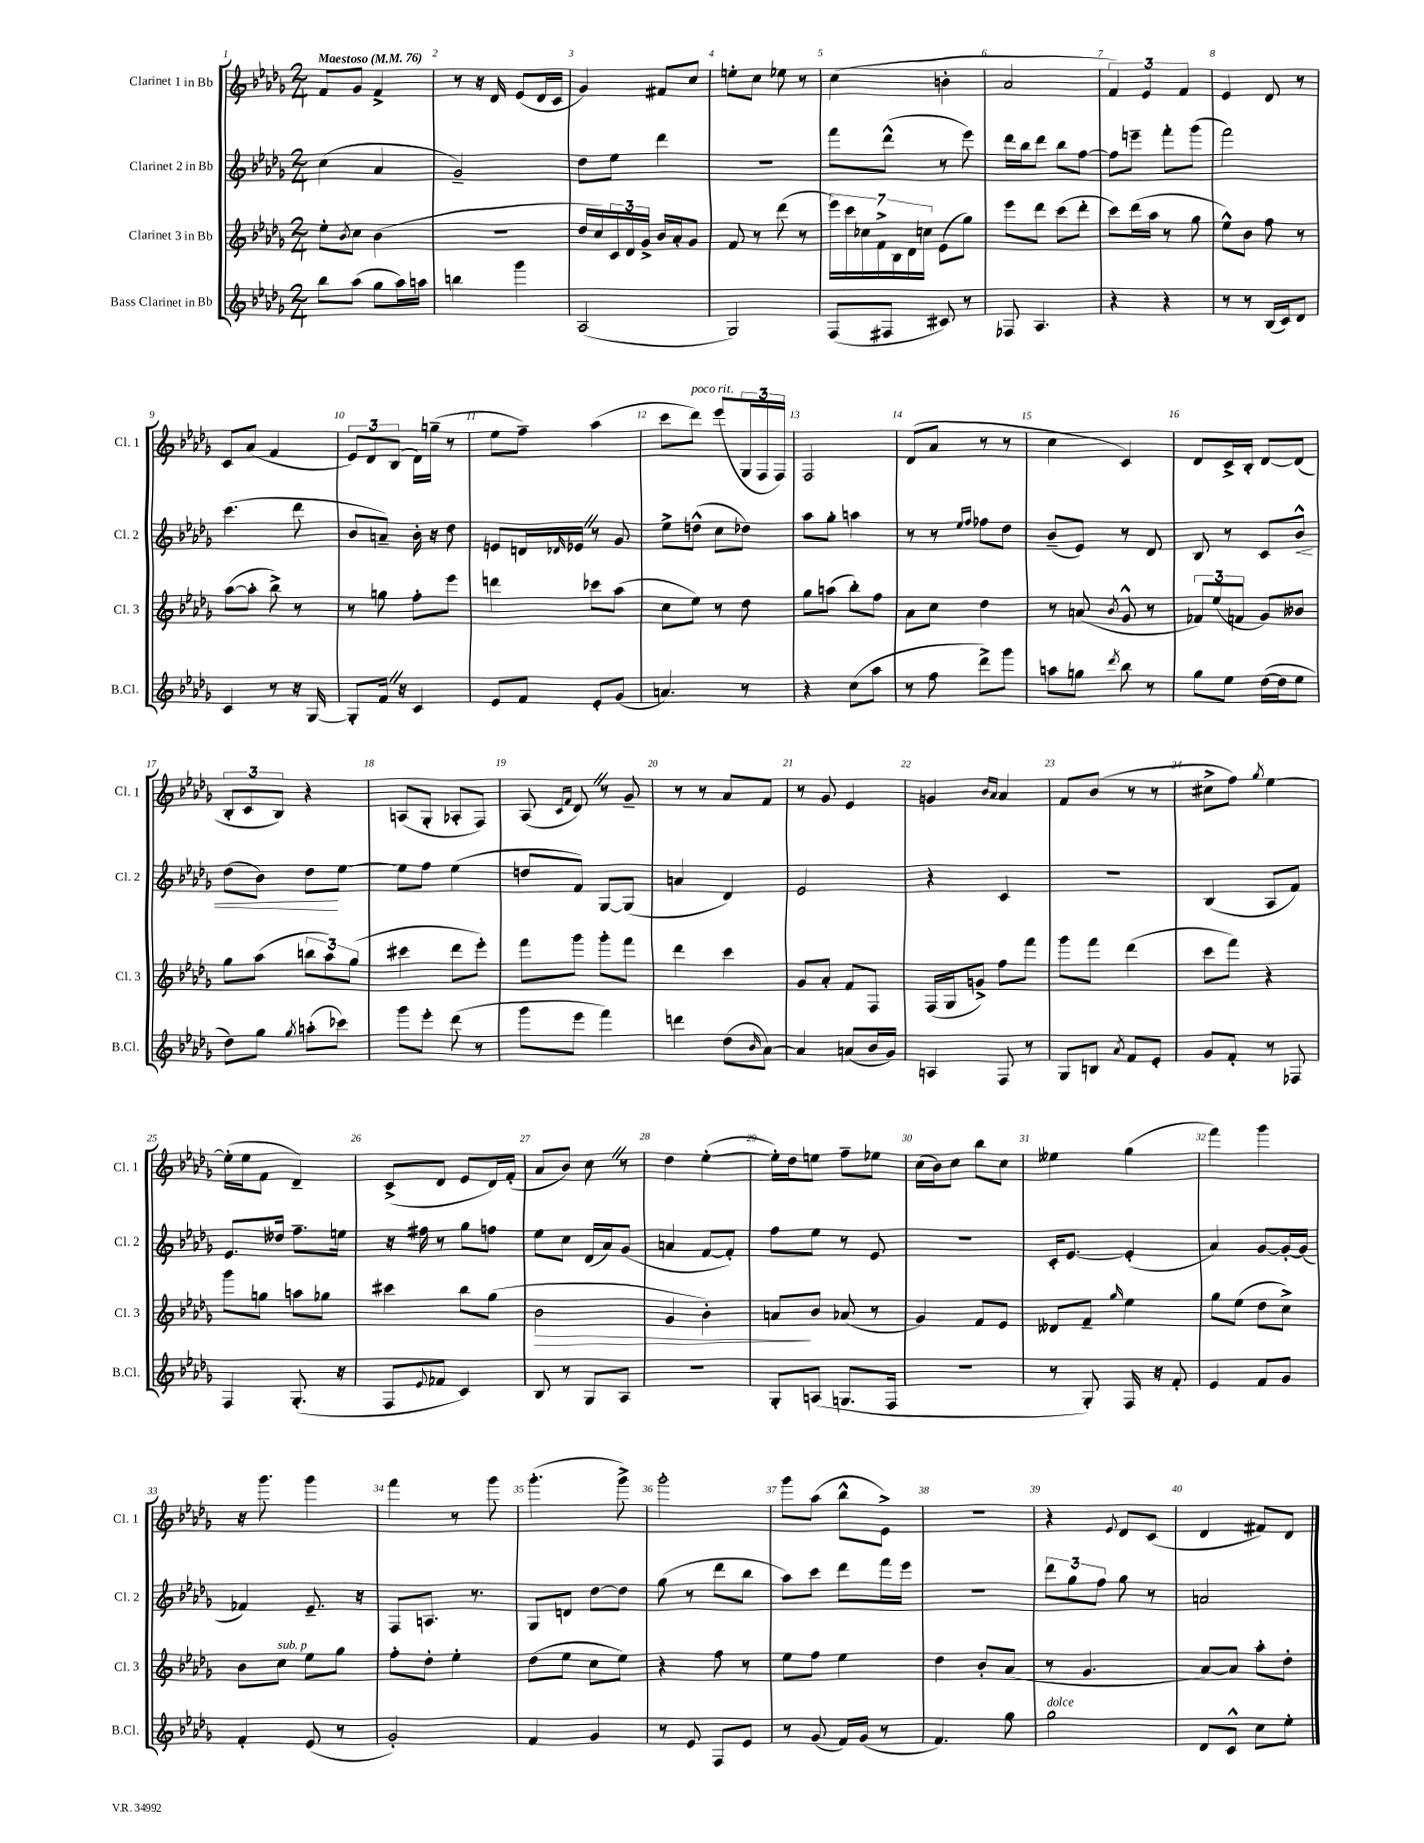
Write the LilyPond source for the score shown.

<<
\new StaffGroup <<
\new Staff = "s0" \with { instrumentName = "Clarinet 1 in Bb" shortInstrumentName = "Cl. 1" } {
    \clef treble \key des \major \numericTimeSignature \time 2/4 \tempo "Maestoso" 4 = 76
    f'8 ges'8 f'4-> |
    r8 r16 des'16 ees'8( des'16 c'16 |
    ges'4) fis'8 c''8 |
    e''8-. c''8 ees''8 r8 |
    c''4( b'4-. |
    aes'2 |
    \tuplet 3/2 { f'4) ees'4 f'4 } |
    ees'4 des'8 r8 |
    c'8 aes'8( f'4 |
    \tuplet 3/2 { ees'8) des'8 bes8( } des'16) g''16--( r8 |
    ees''8 f''8--) aes''4( |
    c'''8 des'''8^\markup { \italic "poco rit." }) ees'''8( \tuplet 3/2 { ges16 f16 f16) } |
    f2 |
    des'8( aes'8 r8 r8 |
    c''4 c'4) |
    des'8 c'16-> bes16-. des'8~ des'8( |
    \tuplet 3/2 { bes8-. c'8 bes8) } r4 |
    a8( ges8-. aes8-. f8) |
    aes8( \grace { c'16 f'16 } des'8) \once \override BreathingSign.text = \markup { \musicglyph "scripts.caesura.straight" } \breathe r8 ges'8-- |
    r8 r8 aes'8 f'8 |
    r8 ges'8 ees'4 |
    g'4 \grace { bes'16 aes'16 } aes'4 |
    f'8 bes'8( r8 r8 |
    cis''8-> f''8) \acciaccatura { ges''8 } ees''4~ |
    ees''16-.( ees''16 f'8 des'4--) |
    c'8->( des'8 ees'8 des'16) f'16-.( |
    aes'8 bes'8) c''8 \once \override BreathingSign.text = \markup { \musicglyph "scripts.caesura.straight" } \breathe r8 |
    des''4 ees''4~-.( |
    ees''16-.) des''16 e''8 f''8-- ees''8 |
    c''16( bes'16) c''8 bes''8 c''8 |
    eeses''4 ges''4( |
    f'''4) ges'''4 |
    r16 ges'''8. ges'''4 |
    f'''4 r8 ges'''8 |
    ges'''4.-.( ges'''8->) |
    ges'''2-. |
    ges'''8 aes''8( bes''8-^ ees'8->) |
    R2 |
    r4 \appoggiatura { ees'8 } des'8 c'8( |
    des'4 fis'8) des'8 \bar "|." |
}
\new Staff = "s1" \with { instrumentName = "Clarinet 2 in Bb" shortInstrumentName = "Cl. 2" } {
    \clef treble \key des \major \numericTimeSignature \time 2/4
    c''4( aes'4 |
    ges'2--) |
    des''8 ees''8 des'''4 |
    R2 |
    f'''8 des'''8-^( r8 ees'''8) |
    des'''16 bes''16 des'''8 bes''8 f''8~ |
    f''8 e'''8-- f'''8-. ges'''8( |
    f'''2) |
    c'''4.( des'''8 |
    bes'8 a'8--) bes'16-. r16 des''8 |
    e'8 d'16 \grace { des'16 } ees'16 \once \override BreathingSign.text = \markup { \musicglyph "scripts.caesura.straight" } \breathe r8 ges'8 |
    ees''8-> d''8-^( c''8 des''8) |
    aes''8 ges''8-. a''4 |
    r8 r8 \grace { ees''16 f''16 } fes''8 des''8 |
    bes'8--( ees'8) r8 des'8 |
    bes8 r8 c'8 bes'8-^\< |
    des''8( bes'8) des''8\! ees''8~ |
    ees''8 f''8 ees''4( |
    d''8 f'8) ges8~ ges8( |
    a'4 des'4) |
    ees'2 |
    r4 c'4 |
    r2 |
    bes4( aes8 f'8) |
    ees'8. deses''16 f''8.-- e''16 |
    r16 fis''16 r8 ges''8 f''8 |
    ees''8 c''8 des'16( aes'16) ges'8( |
    a'4 f'8~ f'8-.) |
    f''8 ees''8 r8 ees'8 |
    r2 |
    c'16-. ees'8.~ ees'4-.( |
    aes'4) ges'8~ ges'16~-. ges'16( |
    fes'4) ees'8.-- r16 |
    f8 a8. r8. |
    ges8 d'8 des''8~ des''8 |
    ges''8( r8 des'''8 bes''8 |
    aes''8) c'''8 des'''8 f'''16 ees'''16 |
    r2 |
    \tuplet 3/2 { des'''8 ges''8 f''8 } ges''8 r8 |
    a'2 \bar "|." |
}
\new Staff = "s2" \with { instrumentName = "Clarinet 3 in Bb" shortInstrumentName = "Cl. 3" } {
    \clef treble \key des \major \numericTimeSignature \time 2/4
    ees''8-. \acciaccatura { bes'8 } c''8 bes'4( |
    R2 |
    des''16 c''16) \tuplet 3/2 { c'16 des'16 ges'16-> } bes'16 aes'16-. ges'8 |
    f'8 r8 des'''8( r8 |
    \tuplet 7/4 { ees'''16) c'''16 ces''16 f'16-> bes16 des'16 c''16 } ees'8( ges''8) |
    ees'''8 des'''8 c'''8( des'''8-. |
    c'''8) des'''16( aes''16 r8 ges''8 |
    ees''8-^) bes'8 f''8 r8 |
    aes''8~( aes''8-. bes''8->) r8 |
    r8 g''8 f''8-. ees'''8 |
    d'''4 ces'''8 aes''8( |
    c''8 ees''8) r8 des''8 |
    ges''8 a''8( bes''8-.) f''8 |
    aes'8 c''8 des''4 |
    r8 a'8( \acciaccatura { bes'8 } ges'8-^ r8 |
    \tuplet 3/2 { fes'8) ees''8( f'8 } ges'8) beses'8 |
    ges''8 aes''8( \tuplet 3/2 { b''8 aes''8) ges''8( } |
    cis'''4 des'''8 ees'''8-.) |
    f'''8 ges'''8 ges'''8-. f'''8 |
    des'''4 c'''4 |
    ges'8 aes'8-. f'8 f8 |
    f16( ges16 g'8->) f''8 f'''8 |
    ges'''8 f'''8 des'''4( |
    c'''8 f'''8) r4 |
    ges'''8 g''8 a''8 ges''8 |
    cis'''4 bes''8 ges''8( |
    bes'2\> |
    ges'4 bes'4-.) |
    a'8\! bes'8 aes'8( r8 |
    ges'4) f'8 ees'8 |
    deses'8 f'8-- \grace { ges''16 } ees''4 |
    ges''8 ees''8( des''8 c''8->) |
    bes'8 c''8^\markup { \italic "sub. p" } ees''8 ges''8 |
    f''8-. des''8-. ees''4-. |
    des''8( ees''8 c''8 ees''8) |
    r4 f''8 r8 |
    ees''8 f''8 ees''4 |
    des''4 bes'8-. aes'8( |
    r8 ges'4. |
    aes'8~) aes'8 aes''8-. des''8-. \bar "|." |
}
\new Staff = "s3" \with { instrumentName = "Bass Clarinet in Bb" shortInstrumentName = "B.Cl." } {
    \clef treble \key des \major \numericTimeSignature \time 2/4
    bes''8 aes''8( ges''8 aes''16) a''16 |
    b''4 ges'''4 |
    aes2( |
    ges2) |
    f8( fis8 cis'8) r8 |
    fes8 aes4. |
    r4 r4 |
    r8 r8 bes16( c'16) des'8 |
    c'4 r8 r16 ges16~ |
    ges8-. f'16 \once \override BreathingSign.text = \markup { \musicglyph "scripts.caesura.straight" } \breathe r16 c'4 |
    ees'8 f'8 ees'8-. ges'8( |
    a'4.) r8 |
    r4 c''8( aes''8 |
    r8 f''8 des'''8->) ges'''8 |
    a''8 g''8 \acciaccatura { des'''8 } bes''8 r8 |
    ges''8 ees''8 des''16~( des''16 ees''8 |
    des''8) ges''8 \acciaccatura { ges''8 } a''8-.( ces'''8) |
    ges'''8 ees'''8-. des'''8( r8 |
    ges'''8 ees'''8 f'''4) |
    d'''4 des''8( \grace { bes'16 } aes'8~) |
    aes'4 a'8( bes'16 ges'16) |
    a4 f8 r8 |
    ges8 b8 \acciaccatura { aes'8 } f'8 ees'8-. |
    ges'8 f'8-. r8 fes8 |
    f4 ges8.-.( r16 |
    f8 \appoggiatura { ees'8 } fes'8 c'4) |
    bes8 r8 ges8 aes8 |
    r2 |
    ges8-. a8( g8. f16 |
    R2 |
    r8 ges8-.) f16 r16 f'8-. |
    ees'4 f'8 ges'8 |
    f'4-. ees'8( r8 |
    ges'2-.) |
    f'4 ges'4 |
    r8 ees'8 f8 ees'8 |
    r8 ges'8( f'16) ges'16( r8 |
    f'4.) ges''8 |
    ges''2^\markup { \italic "dolce" } |
    des'8 c'8-^ c''8 ees''8-. \bar "|." |
}
>>
>>
\layout { \context { \Score \override BarNumber.break-visibility = ##(#f #t #t) barNumberVisibility = #all-bar-numbers-visible } }
